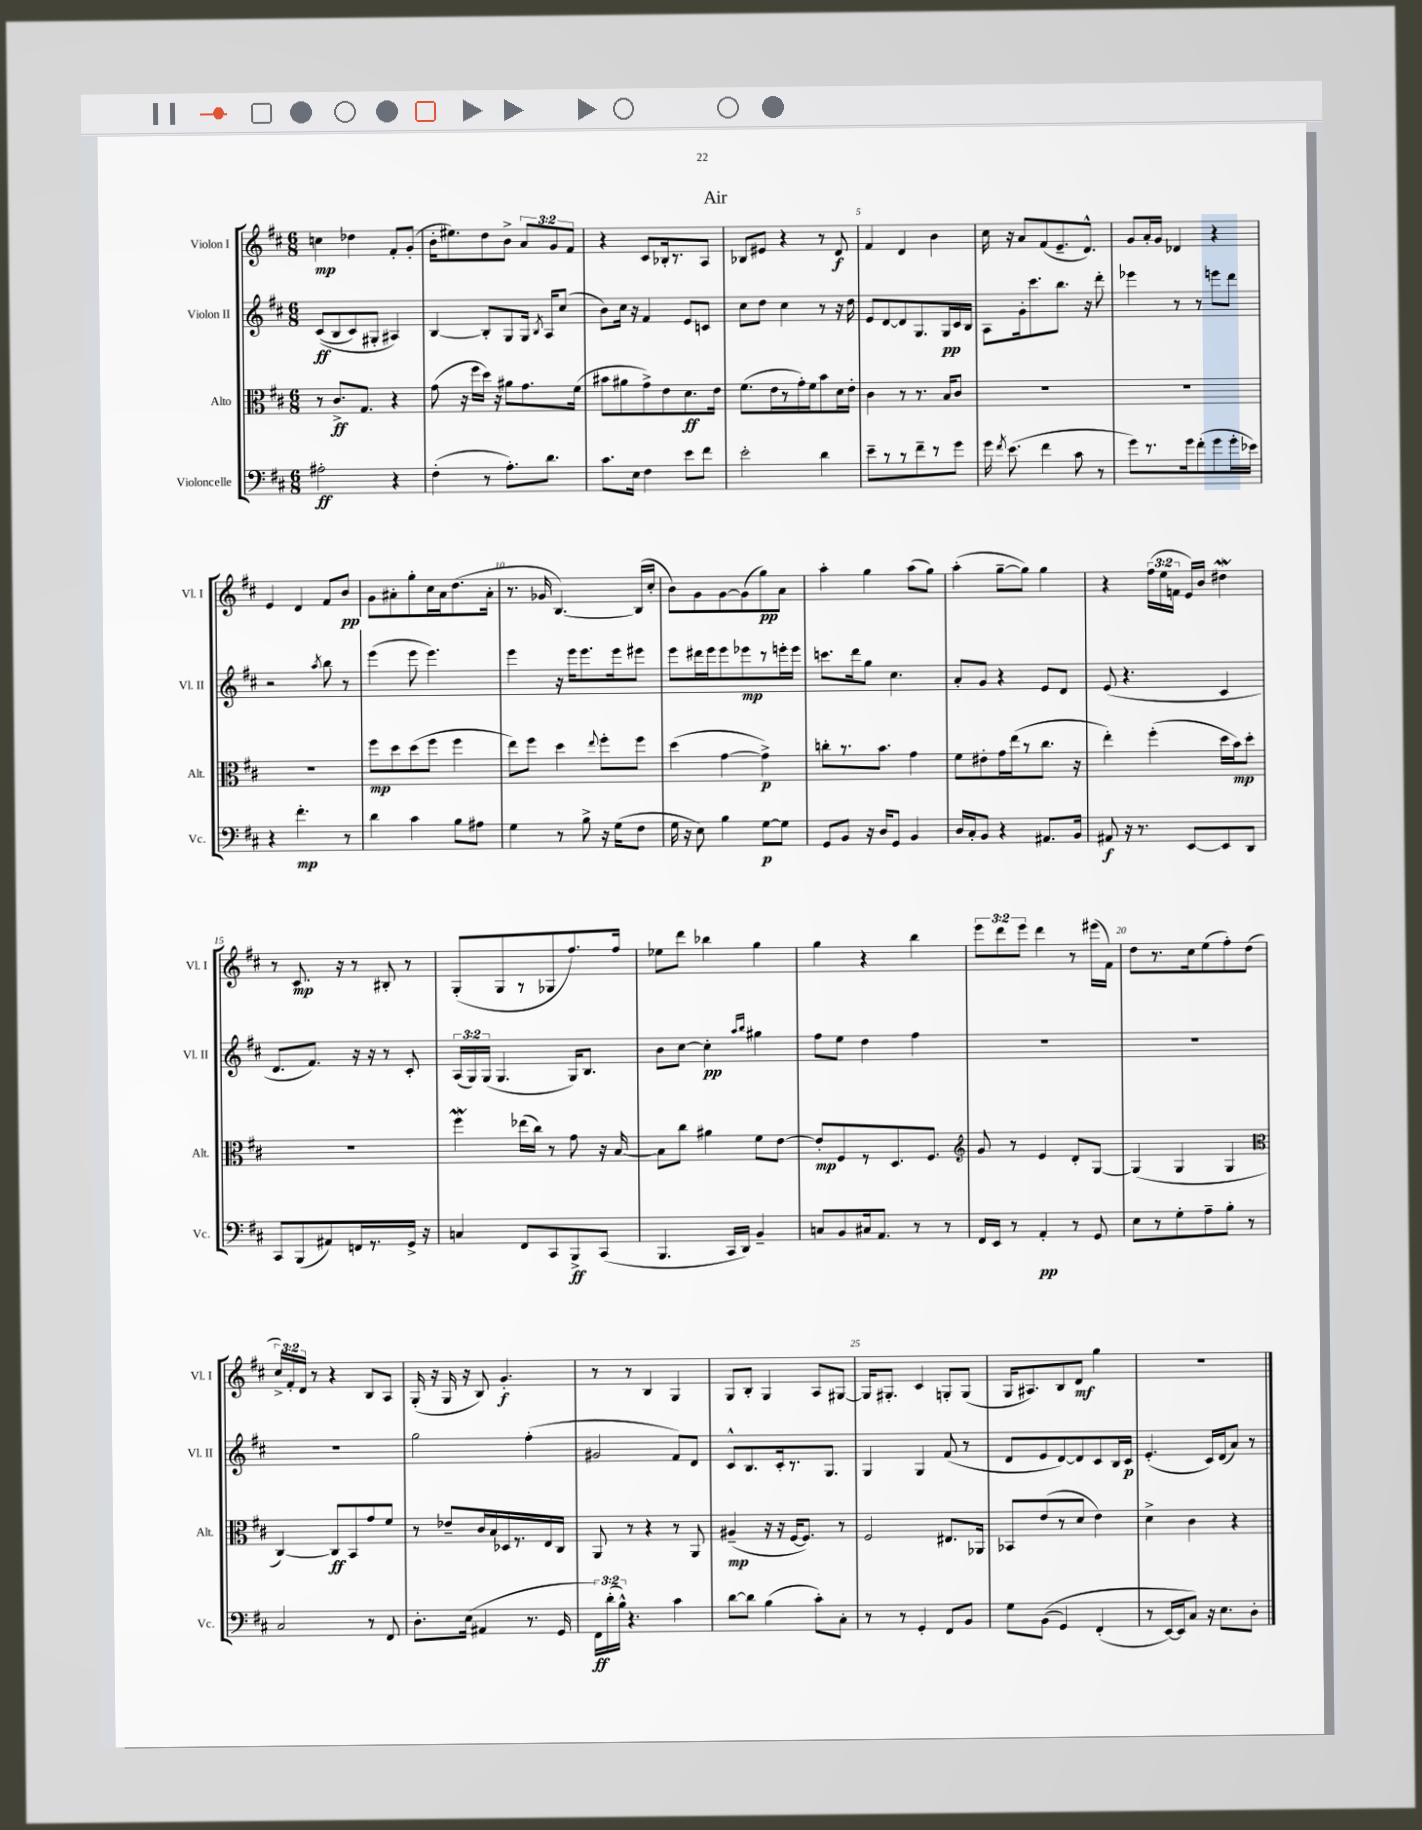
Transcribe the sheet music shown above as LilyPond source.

\header { title = "Air" }
<<
\new StaffGroup <<
\new Staff = "s0" \with { instrumentName = "Violon I" shortInstrumentName = "Vl. I" } {
    \clef treble \key d \major \numericTimeSignature \time 6/8 \override Staff.TupletNumber.text = #tuplet-number::calc-fraction-text
    \autoBeamOff c''4\mp des''4 fis'8[-. g'8]-.( |
    b'16[-. eis''8.) d''8 b'8]-> \tuplet 3/2 { a'8[ g'8 fis'8] } |
    r4 cis'8[ bes16-. r8. a8] |
    bes8[ eis'8] r4 r8 d'8\f |
    fis'4 d'4 b'4 |
    cis''16 r16 a'8[ fis'8( e'8.-- d'8.]-^) |
    g'8[ a'16-. g'16] des'4 r4 |
    e'4 d'4 fis'8[ b'8]\pp |
    g'8[ ais'8-. g''8-. cis''16 ais'16 d''8.( ais'16]-. |
    r8. ges'16 b4.~) b16[( cis''16]-. |
    b'8[) g'8 g'8~ g'8( g''8\pp) a'8] |
    a''4-. g''4 a''8[( g''8]) |
    a''4-.( g''8[~-- g''8]) g''4 |
    r4 \tuplet 3/2 { fis''16[( e''16 f'16] } e'16[) b'16] dis''4\mordent |
    r8 cis'8.\mp r16 r8 bis8-. r8 |
    g8[-.( g8 r8 ges8 fis''8.) fis''16] |
    ees''8[ d'''8] bes''4 g''4 |
    g''4 r4 b''4 |
    \tuplet 3/2 { e'''8[ d'''8 e'''8] } d'''4 r8 eis'''16[( fis'16]) |
    d''8[ r8. cis''16 e''8( fis''8-.) d''8]( |
    \tuplet 3/2 { cis''16[->) fis'16-. d'16] } r8 r4 b8[ a8] |
    g16-.( r16 g16 r16 b8) g'4.-.\f |
    r8 r8 b4 g4 |
    g8[ b8]-. g4 a8[ gis8]~ |
    gis16[ gis8.]-. cis'4 g8[-. g8]( |
    g16[ ais8.) b8 d'8]\mf g''4 |
    R2. \bar "|." |
}
\new Staff = "s1" \with { instrumentName = "Violon II" shortInstrumentName = "Vl. II" } {
    \clef treble \key d \major \numericTimeSignature \time 6/8 \override Staff.TupletNumber.text = #tuplet-number::calc-fraction-text
    \autoBeamOff cis'8[\ff(\( b8 cis'8) gis8]-. ais4\) |
    b4~ b8[-. g8 g16] \acciaccatura { b8 } a16[ cis''8]( |
    b'8[) cis''16] r16 fis'4 e'8[ c'8] |
    cis''8[ d''8] cis''4 r8 r16 d''16 |
    e'8[ d'8~ d'8 g8. g16\pp cis'16 b16] |
    a8[ g'16-. cis'''8. b''8.] r16 d'''8-. |
    ees'''4 r8 r8 e'''8[ d'''8] |
    r2 \acciaccatura { a''8 } b''8 r8 |
    e'''4( e'''8 e'''4.) |
    e'''4 r16 e'''16[ e'''8. e'''16 eis'''8] |
    e'''8[ dis'''16 e'''16 e'''8 ees'''8\mp r8 e'''16-. e'''16] |
    c'''8.[ d'''16 g''8] cis''4. |
    a'8[-. g'8] r4 e'8[ d'8] |
    e'8( r4. cis'4 |
    d'8.[ fis'8.]) r16 r16 r8 cis'8-. |
    \tuplet 3/2 { a16[( g16) g16]( } g4. g16[) b8.] |
    b'8[ cis''8]~ cis''4-.\pp \grace { a''16[ b''16] } gis''4 |
    fis''8[ e''8] d''4 fis''4 |
    R2. |
    R2. |
    R2. |
    g''2 fis''4-.( |
    gis'2 fis'8[) d'8] |
    cis'8[-^ b8. cis'16-. r8. g8.] |
    g4 g4 fis'8( r8 |
    d'8[ e'8 d'8~) d'8 cis'8 b16 cis'16]\p |
    e'4.-.( cis'16[) d'16( a'8]) r8 \bar "|." |
}
\new Staff = "s2" \with { instrumentName = "Alto" shortInstrumentName = "Alt." } {
    \clef alto \key d \major \numericTimeSignature \time 6/8
    \autoBeamOff r8 cis'8.[->\ff g8.] r4 |
    g'8( r16 fis''16[ d''16]) r16 ais'8[ g'8. fis'16]( |
    bis'8[ ais'8 g'8->) e'8 d'8.\ff e'16] |
    fis'8.[( e'16 r8 g'16-.) fis'16 b'8 d'16 e'16]-. |
    cis'4 r8 r8. b16[ cis'8] |
    R2. |
    R2. |
    R2. |
    fis''8[\mp d''8 d''8( fis''8] fis''4 |
    e''8[) fis''8] d''4 \appoggiatura { e''8 } fis''8[-. fis''8] |
    d''4( g'4~ g'4->\p) |
    c''8[-. r8. b'8.] g'4 |
    fis'8[ eis'8-. g'16 e''16( r8 cis''8.] r16 |
    e''4-.) fis''4-.( d''16[ b'16\mp) d''8]-. |
    R2. |
    fis''4\mordent ees''16[( cis''16]) r8 g'8 r16 b16~ |
    b8[ cis''8] ais'4 fis'8[ e'8]~ |
    e'8[-.\mp fis8 r8 d8. fis8.] |
    \clef treble g'8 r8 e'4 d'8[-. g8]~ |
    g4( g4 g4 |
    \clef alto cis4~) cis8[\ff b,8 g'8 fis'8] |
    r8 ees'8[-- cis'16 b16 des16 r8. e16 cis16] |
    a,8 r8 r4 r8 a,8 |
    ais4--\mp( r16 r16 fis16[~ fis8.]) r8 |
    fis2 eis8.[ aes,16] |
    bes,8[ e'8( r8 d'8] e'4) |
    d'4-> cis'4 r4 \bar "|." |
}
\new Staff = "s3" \with { instrumentName = "Violoncelle" shortInstrumentName = "Vc." } {
    \clef bass \key d \major \numericTimeSignature \time 6/8 \override Staff.TupletNumber.text = #tuplet-number::calc-fraction-text
    \autoBeamOff ais2-.\ff r4 |
    fis4-.( r8 a8.[-.) d'8.] |
    cis'8.[ e16] fis4 e'8[ fis'8] |
    e'2-. d'4 |
    e'8[-- r8 r8 fis'8-- r8 g'8] |
    g'16 \acciaccatura { fis'8 } e'8.( fis'4 cis'8 r8 |
    g'8[) r8. g'16 fis'8-.( g'8 g'16-. ees'16]) |
    r4 fis'4.-.\mp r8 |
    d'4 cis'4 b8[ ais8] |
    g4 r8 b8-> r16 g16[( fis8] |
    g16 r16 e8) b4 g8[~\p g8] |
    g,8[ b,8] r16 d16[ g,8] b,4 |
    d16[ cis16-. b,8] r4 ais,8.[ b,16] |
    ais,8\f r16 r8. e,8[~ e,8 d,8] |
    cis,8[ b,,8( ais,8) f,16 r8. g,16]-> r16 |
    c4 fis,8[ cis,8 b,,8->\ff cis,8]( |
    b,,4. cis,16[ d,16]) b,4-- |
    c8[ b,8 cis16 a,8.] r8 r8 |
    fis,16[ e,16] r8 a,4-.\pp r8 g,8 |
    e8[ r8 g8-. a8-- b8]-. r8 |
    cis2 r8 fis,8 |
    d8.[-. e16]( ais,4 r8. g,16 |
    \tuplet 3/2 { fis,16[\ff) d'16-.( b16]-^) } r4. cis'4 |
    d'8[~ d'8] b4( cis'8[-.) cis8]-. |
    r8 r8 g,4-. fis,8[ b,8] |
    g8[ b,8](\( g,4) fis,4-.( |
    r8 e,16[~) e,16 cis8]\) r16 e8.[ d8]-. \bar "|." |
}
>>
>>
\layout { \context { \Score \override BarNumber.break-visibility = ##(#f #t #t) barNumberVisibility = #(every-nth-bar-number-visible 5) } }
